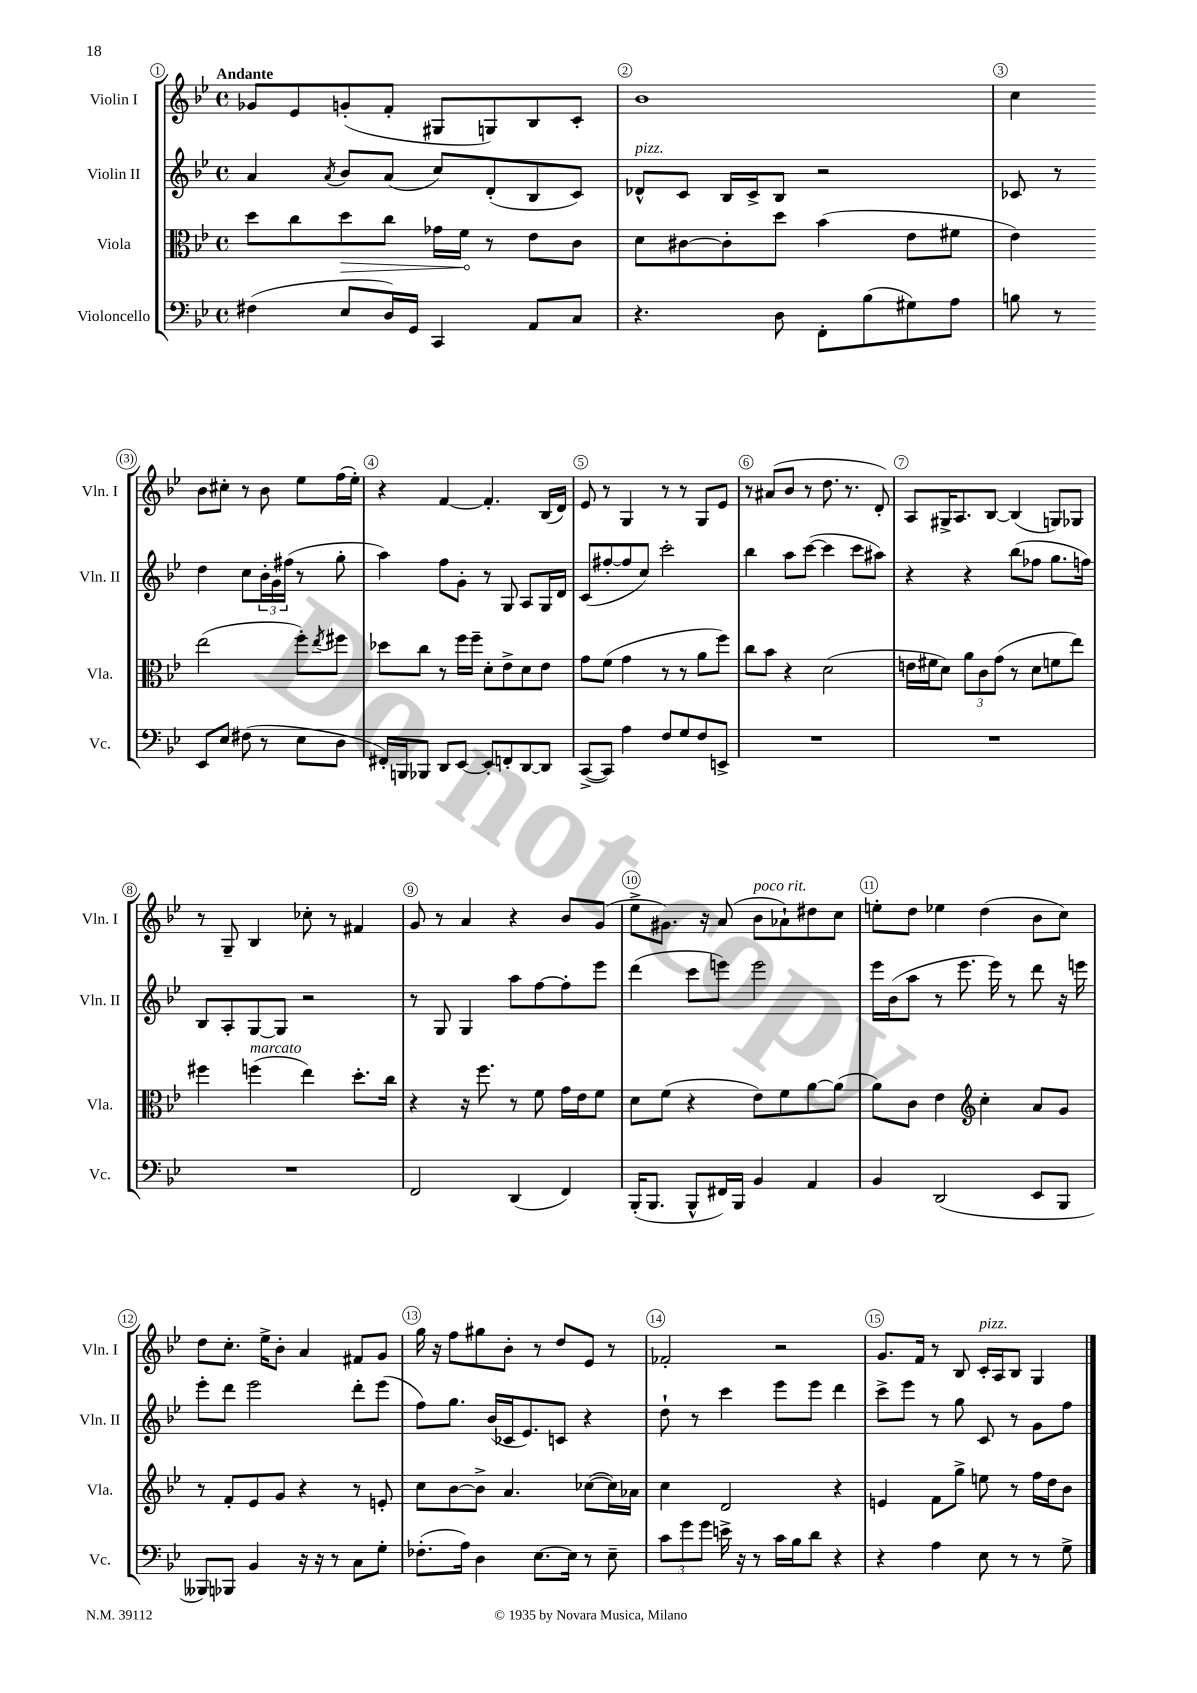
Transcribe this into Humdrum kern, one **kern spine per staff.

**kern	**kern	**kern	**kern
*staff4	*staff3	*staff2	*staff1
*clefF4	*clefC3	*clefG2	*clefG2
*k[b-e-]	*k[b-e-]	*k[b-e-]	*k[b-e-]
*M4/4	*M4/4	*M4/4	*M4/4
*met(c)	*met(c)	*met(c)	*met(c)
(4F#	8dd	4a	8g-
.	8cc	.	8e-
.	.	8qa	.
8E-	8dd	8b-	(8g'
16D)	8cc	(8a	8f'
16GG	.	.	.
4CC	16g-	8cc)	8G#
.	16f	.	.
.	8r	(8d'	8G)
8AA	8e-	8B-	8B-
8C	8c	8c)	8c'
=	=	=	=
4.r	8d	8d-^^	1b-
.	[8c#	8c	.
.	8c#']	16B-	.
.	.	16c^	.
8D	8dd	8B-	.
8FF'	(4b-	2r	.
(8B-	.	.	.
8G#)	8e-	.	.
8A	8f#	.	.
=	=	=	=
8B	4e-)	8c-	4cc
8r	.	8r	.
8EE-	(2ee-	4dd	8b-
8E-	.	.	8cc#'
(8F#	.	8cc	8r
8r	.	24b-'	8b-
.	.	24g	.
.	.	(24ff#	.
8E-	8ff')	8r	8ee-
.	8qee-	.	.
8D	8ff#	8gg'	(16ff
.	.	.	16ee-')
=	=	=	=
16FF#')	8dd-	4aa)	4r
16BBB	.	.	.
8BBB-	8cc	.	.
8DD	8r	8ff	[4f
[8EE-	16ff	8g'	.
.	16ff~	.	.
8EE-']	8d'	8r	4.f']
8FF'	8e-^	8G	.
[8DD	8d	8A	.
8DD]	8e-	16G	(16B-
.	.	16d	16d)
=	=	=	=
([8CC^	8g	(8c	8e-
8CC])	(8f	[8ff#'	8r
4A	4g	8ff#]	4G
.	.	8cc)	.
8F	8r	2ccc'	8r
8G	8r	.	8r
8F	8a	.	8G
8EE^	8ff)	.	8e-
=	=	=	=
1r	8cc	4bb-	8r
.	8b-	.	(8a#
.	4r	8aa	8b-
.	.	([8ccc	8r
.	(2d	4ccc]	8.dd
.	.	.	8.r
.	.	8ccc	.
.	.	8aa#)	8d')
=	=	=	=
1r	16e	4r	8A
.	16f#	.	.
.	8d)	.	16G#^
.	.	.	8.A
.	12a	4r	.
.	12c	.	.
.	.	.	[8B-
.	(12g	.	.
.	8r	(8bb-	(4B-]
.	8d	8ff-	.
.	8f	8.gg	8G)
.	8ee-)	.	8G-
.	.	16ff)	.
=	=	=	=
1r	4ff#	8B-	8r
.	.	8A'	8G~
.	(4ff	[8G	4B-
.	.	8G]	.
.	4ee-)	2r	8cc-'
.	.	.	8r
.	8.dd'	.	4f#
.	16cc	.	.
=	=	=	=
2FF	4r	8r	8g
.	.	8G	8r
.	16r	4G	4a
.	8.ff	.	.
(4DD	8r	8aa	4r
.	8f	[8ff	.
4FF)	16g	8ff']	8b-
.	16e-	.	.
.	8f	8eee-	(8g
=	=	=	=
(16BBB-'	8d	(4ddd	8ee-^
8.BBB-	.	.	.
.	(8f	.	8.g#)
8BBB-^^	4r	8ccc	.
.	.	.	16r
16FF#)	.	8eee)	(8a
16BBB-	.	.	.
4BB-	8e-)	2eee	8b-
.	8f	.	8a-`)
4AA	[8a	.	8dd#
.	(8a]	.	8cc
=	=	=	=
4BB-	8a)	16eee-	8ee'
.	.	(16b-	.
.	8c	8aa	8dd
(2DD	4e-	8r	4ee-
.	.	8.eee-	.
*	*clefG2	*	*
.	4cc'	.	(4dd
.	.	16eee-)	.
.	.	8r	.
8EE-	8a	8ddd	8b-
8BBB-	8g	16r	8cc)
.	.	16eee	.
=	=	=	=
8BBB--)	8r	8eee-'	8dd
8BBB-	8f'	8ddd	8.cc'
4BB-	8e-	2eee-	.
.	.	.	16ee-^
.	8g	.	8b-'
16r	4r	.	4a
16r	.	.	.
8r	.	.	.
8C	8r	8ddd'	8f#
8G'	8e'	(8eee-	8g
=	=	=	=
(8.F-'	8cc	8ff)	16gg
.	.	.	16r
.	[8b-	8.gg	8ff
16A)	.	.	.
4D	8b-^]	.	8gg#
.	.	(16b-	.
.	4.a	16c-	8b-'
.	.	8.e-)	.
[8.E-	.	.	8r
.	.	8c	8dd
16E-]	.	.	.
8r	([8cc-	4r	8e-
8E-~	16cc-])	.	8r
.	16a-	.	.
=	=	=	=
12c	4cc	8dd`	2f-'
12g	.	.	.
.	.	8r	.
12g	.	.	.
16e^	2d	4ccc	.
16r	.	.	.
8r	.	.	.
16c	.	8eee-	2r
16B-	.	.	.
8d	.	8eee-	.
4r	4r	4ddd	.
=	=	=	=
4r	4e	8ccc^	8.g
.	.	8eee-	.
.	.	.	16f
4A	8f	8r	8r
.	8gg^	8gg	8B-
8E-	8ee	8c	16c'
.	.	.	16A
8r	8r	8r	8B-
8r	16ff	8g	4G
.	16dd	.	.
8G^	8b-	8ff	.
==	==	==	==
*-	*-	*-	*-
